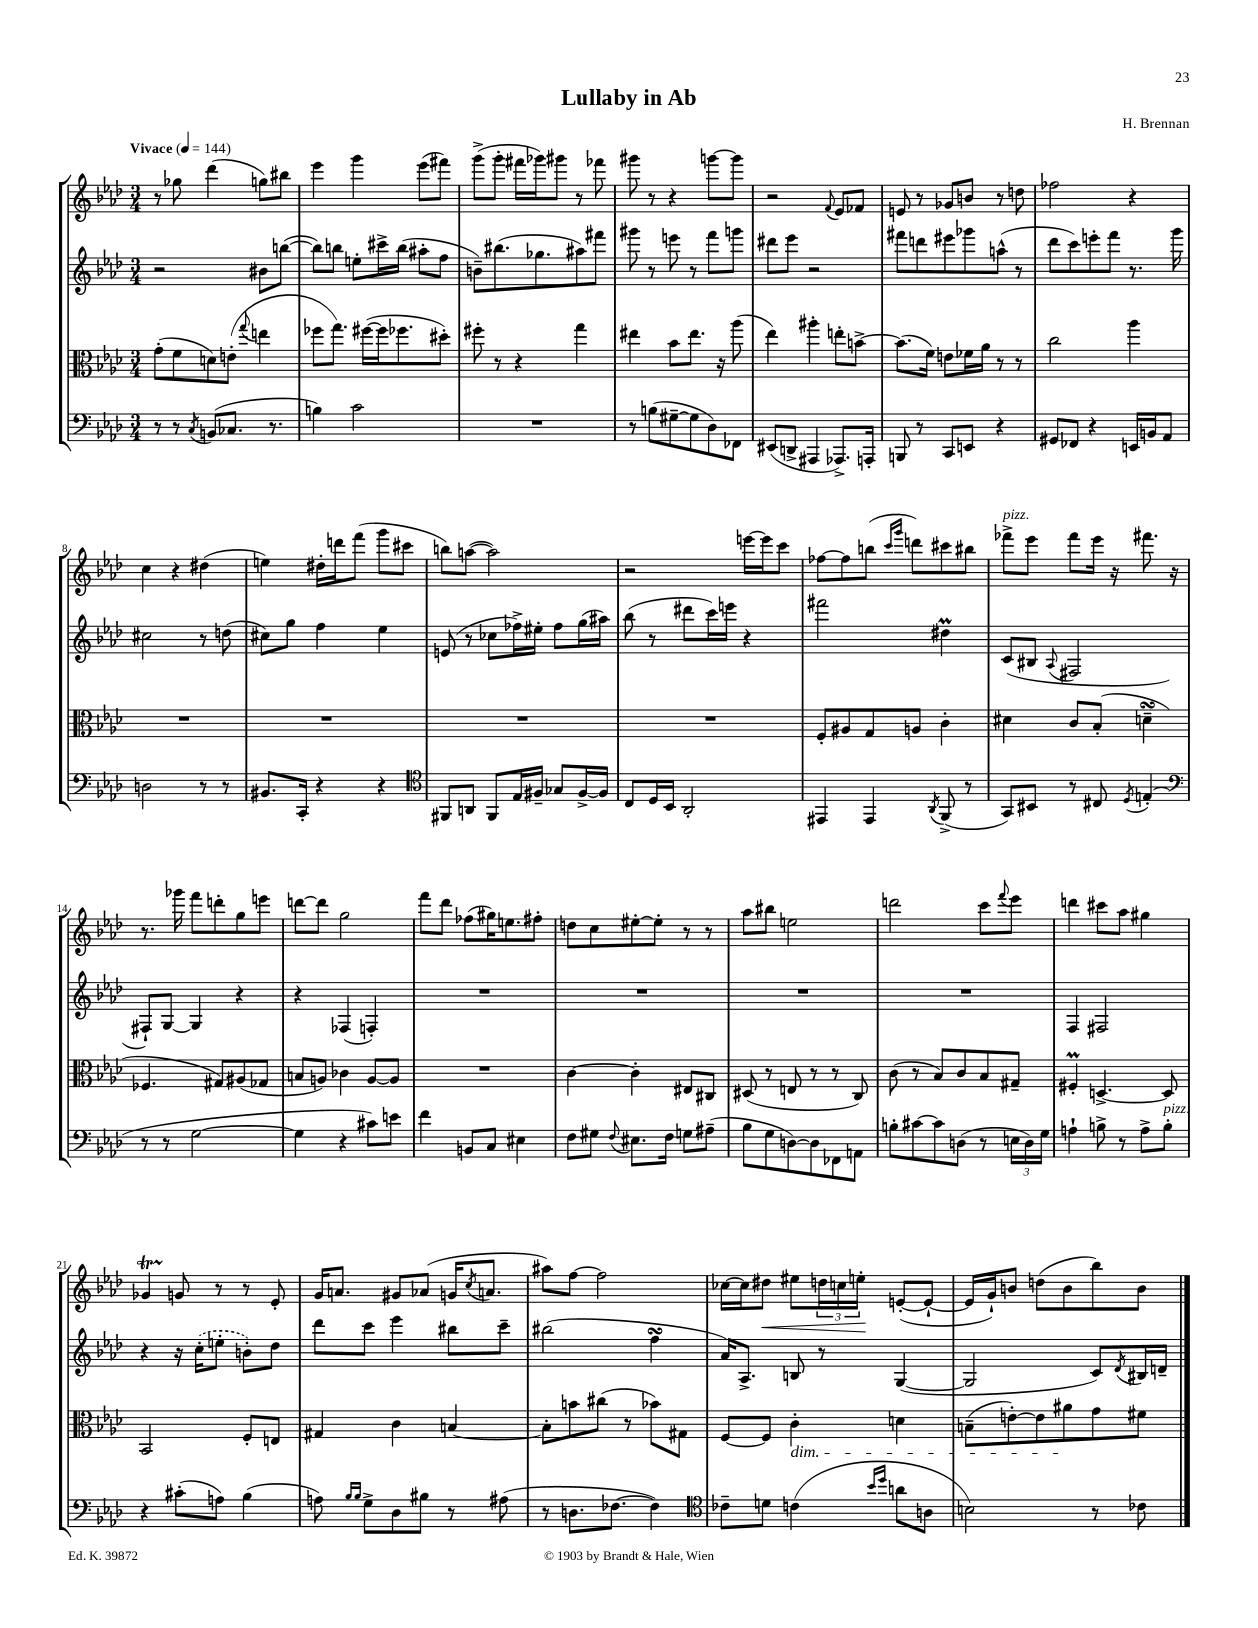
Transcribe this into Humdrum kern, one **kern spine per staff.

**kern	**kern	**kern	**kern
*staff4	*staff3	*staff2	*staff1
*clefF4	*clefC3	*clefG2	*clefG2
*k[b-e-a-d-]	*k[b-e-a-d-]	*k[b-e-a-d-]	*k[b-e-a-d-]
*M3/4	*M3/4	*M3/4	*M3/4
*MM144	*MM144	*MM144	*MM144
8r	(8g'\L	2r	8r
8r	8f\	.	8gg-\
8qC/	.	.	.
(8BB/L	8d\)	.	(4ddd-\
8.C-/J	(8e'\J	.	.
.	8qqgg/	.	.
.	4ee\	8b#\L	8gg\L)
8.r	.	.	.
.	.	([8bb\J	8bb#\J
=	=	=	=
4B\)	8ff-\L	8bb\]L)	4eee-\
.	8.gg\J)	8bb\J	.
2c\	.	8ee'\L	4ggg\
.	([16ff#\LL	.	.
.	16ff#\]J	16ccc#^\L	.
.	8.ff-\	(16bb\JJ	.
.	.	8aa#'\L	(8eee-\L
.	8dd#'\J)	8ff\J	8fff#\J)
=	=	=	=
2.r	8ff#'\	8b~\L)	(8ggg^\L
.	8r	(8.bb#\	8ggg'\J
.	4r	.	16fff#\LL
.	.	8.gg-\	16ggg-\J)
.	.	.	8ggg#\J
.	4gg\	8aa#\)	8r
.	.	8fff#\J	8fff-\
=	=	=	=
8r	4ee#\	8ggg#\	8ggg#\
(8B\L	.	8r	8r
[8G#~\	8b-\L	8eee\	4r
8G#\]	8.ee#\J	8r	.
8D-\)	.	8fff\L	[8ggg\L
.	16r	.	.
8FF-\J	(8aa-\	8ggg\J	8ggg\]J
=	=	=	=
(8EE#/L	4ee-\)	8ddd#\L	2r
8DD^/J	.	8eee-\J	.
4AAA#/	4aa#'\	2r	.
.	.	.	8qqf/
8.AAA-^/L)	8ee'\L	.	8e-/L
.	[8b^\J	.	8f-/J
16AAA'/Jk	.	.	.
=	=	=	=
8BBB/	(8.b\]L	8fff#\L	8e/
8r	.	8ddd\	8r
.	16f\Jk)	.	.
8CC/L	8e\L	8eee#\	8g-/L
8EE/J	16f-\L	8ggg-\	8b/J
.	16a-\JJ	.	.
4r	8r	(8aa^^\J	8r
.	8r	8r	8dd\
=	=	=	=
8GG#/L	2cc\	8ddd-\L	2ff-\
8FF-/J	.	8ccc\)	.
4r	.	8eee'\	.
.	.	8fff\J	.
16EE/LL	4aa-\	8.r	4r
16BB/J	.	.	.
8AA-/J	.	.	.
.	.	16ggg\	.
=	=	=	=
2D\	2.r	2cc#\	4cc\
.	.	.	4r
8r	.	8r	(4dd#\
8r	.	(8dd\	.
=	=	=	=
8.BB#/L	2.r	8cc#\L)	4ee\)
.	.	8gg\J	.
16CC'/Jk	.	.	.
4r	.	4ff\	16dd#'\LL
.	.	.	16ddd\J
.	.	.	(8fff\J
4r	.	4ee-\	8ggg\L
.	.	.	8ccc#\J
=	=	=	=
*clefC4	*	*	*
8FF#/L	2.r	(8e/	8bb\L)
8AA/J	.	8r	([8aa\J
8FF#/L	.	8cc-\L	2aa\])
16E-/L	.	16ff-^\L)	.
16F#~/JJ	.	16ee#'\JJ	.
8G-/L	.	8ff-\L	.
[16F#^/L	.	(16gg\L	.
16F#/]JJ	.	16aa#\JJ)	.
=	=	=	=
8C/L	2.r	(8bb-\	2r
16D-/L	.	8r	.
16BB-/JJ	.	.	.
2AA-'/	.	8ddd#\L	.
.	.	16ccc\L)	.
.	.	16eee\JJ	.
.	.	4r	[16eee\LL
.	.	.	16eee\]J
.	.	.	8ccc\J
=	=	=	=
4EE#/	8F'/L	2fff#\	[8ff-\L
.	8A#/	.	8ff-\]
4EE#/	8G/	.	(8bb\J
.	.	.	16qqccc/LL
.	.	.	16qqggg/JJ
.	8A/J	.	8ddd\L)
8qAA-/	.	.	.
(8FF^/	4c'\	4dd#\	8ccc#\
8r	.	.	8bb#\J
=	=	=	=
8GG/L)	4d#\	(8c/L	8fff-^\L
8BB#/J	.	8B#/J	8eee-\J
.	.	8qqA-/	.
8r	8c/L	2F#/	8fff-\L
8C#/	(8B-'/J	.	16eee-\Jk
.	.	.	16r
8qD-/	.	.	.
(4E'/	4d~\	.	8.fff#\
.	.	.	16r
=	=	=	=
*clefF4	*	*	*
8r	4.F-/	8F#`/L)	8.r
8r	.	[8G/J	.
.	.	.	16ggg-\
[2G\	.	4G/]	8fff\L
.	8G#/L)	.	8ddd'\
.	(8A#/	4r	8gg\
.	8G-/J	.	8eee\J
=	=	=	=
4G\]	8B/L	4r	[8ddd\L
.	8A/J)	.	8ddd\]J
4r	4c-\	(4F-/	2gg\
8c#\L)	[8A/L	4F'/)	.
8e\J	8A/]J	.	.
=	=	=	=
4f\	2.r	2.r	8fff\L
.	.	.	8ddd-\J
8BB/L	.	.	(8ff-\L
8C/J	.	.	16gg#\K)
.	.	.	8.ee\
4E#\	.	.	.
.	.	.	8ff#'\J
=	=	=	=
8F\L	[4c\	2.r	8dd\L
8G#\J	.	.	8cc\
8qqF/	.	.	.
8.E#\L	4c'\]	.	[8ee#'\
.	.	.	8ee#'\]J
16F\Jk	.	.	.
8G\L	8E#/L	.	8r
(8A#~\J	8C#/J	.	8r
=	=	=	=
8B-\L	(8D#/	2.r	8aa-\L
8G\	8r	.	8bb#\J
[8D\)	8E/	.	2ee\
8D\]	8r	.	.
8FF-\	8r	.	.
8AA\J	8C/)	.	.
=	=	=	=
8B'\L	(8c\	2.r	2ddd\
[8c#\	8r	.	.
8c#\]	8B-/L)	.	.
(8D\J	8c/	.	.
8r	8B-/	.	8ccc\L
.	.	.	8qqfff/
24E\LL	8G#~/J	.	8eee-\J
24D\)	.	.	.
24G\JJ	.	.	.
=	=	=	=
4A`\	4F#'/	4F/	4ddd\
8B^\	[4.D^/	2F#/	8ccc#\L
8r	.	.	8aa-\J
8A^\L	.	.	4gg#\
8B'\J	8D/]	.	.
=	=	=	=
4r	2BB-/	4r	4g-/
(8c#'\L	.	16r	8g/
.	.	(16cc'\LK	.
8A\J)	.	8ee'\J	8r
(4B-\	8F'/L	8b'\L)	8r
.	8E/J	8dd-\J	8e-'/
=	=	=	=
8A\)	4G#/	8ddd-\L	16g/LK
.	.	.	8.a/J
16qqB-/LL	.	.	.
16qqB-/JJ	.	.	.
8G^\L	.	8ccc\J	.
8D-\	4c\	4eee-\	8g#/L
8B#\J	.	.	(8a-/J
8r	[4B/	8bb#\L	16g/LK
.	.	.	8qcc/
.	.	.	8.a/J
(8A#\	.	8ccc~\J	.
=	=	=	=
8r	8B'\]L	(2bb#\	8aa#\L)
8.D\L	8b\	.	[8ff\J
.	(8cc#\J	.	2ff\]
[8.F-\J	.	.	.
.	8r	.	.
4F-\])	8b-\L)	4ff\	.
.	8G#\J	.	.
=	=	=	=
*clefC4	*	*	*
8c-~\L	[8F/L	16a-/LK)	[16cc-\LL
.	.	8.A-^/J	16cc-\]J
8d\J	8F/]J	.	8dd#\J
(4c\	4c'\	8B/	8ee#\L
.	.	8r	24dd\L
.	.	.	24cc\
.	.	.	24ee'\JJ
16qqb-/LL	.	.	.
16qqdd-/JJ	.	.	.
8a\L	4d\	([4G/	([8e'/L
8A\J	.	.	8e`/_J
=	=	=	=
2B\)	(8B~\L	2G/]	16e/]LL
.	.	.	16g`/J)
.	[8e'\)	.	8b/J
.	8e\]	.	(8dd\L
.	8a#\	.	8b\
8r	8g\	8c/L)	8bb-\)
.	.	8qd-/	.
8c-\	8f#\J	16B#/L	8b\J
.	.	16d~/JJ	.
==	==	==	==
*-	*-	*-	*-
